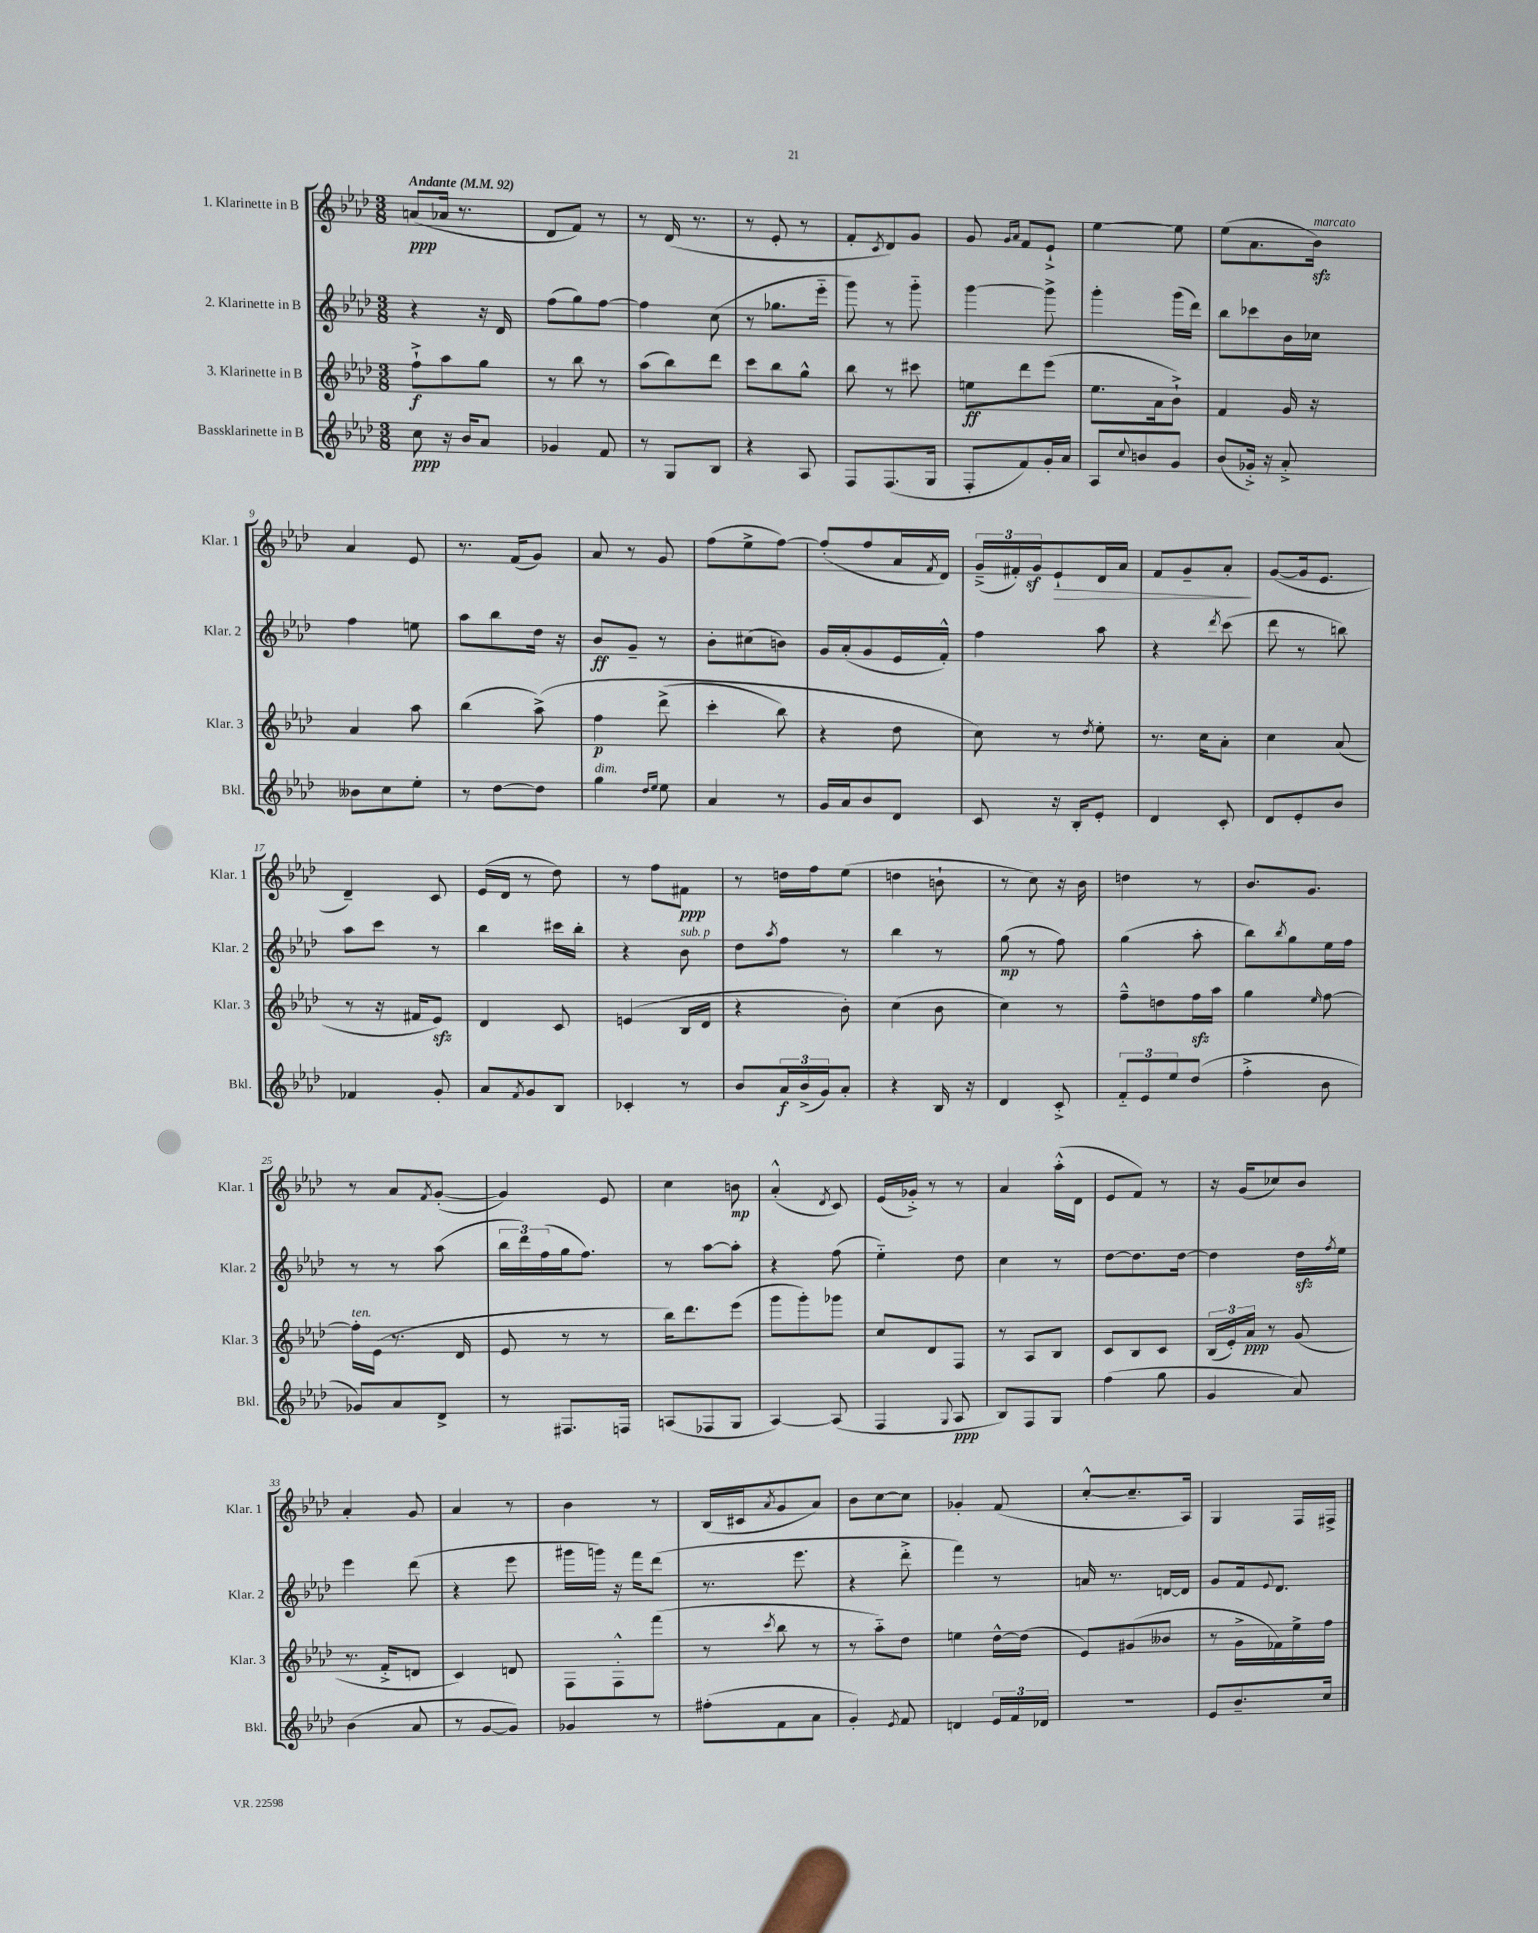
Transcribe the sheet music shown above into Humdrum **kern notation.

**kern	**kern	**kern	**kern
*staff4	*staff3	*staff2	*staff1
*clefG2	*clefG2	*clefG2	*clefG2
*k[b-e-a-d-]	*k[b-e-a-d-]	*k[b-e-a-d-]	*k[b-e-a-d-]
*M3/8	*M3/8	*M3/8	*M3/8
*MM92	*MM92	*MM92	*MM92
8cc\	8ff`^\L	4r	(8a/L
16r	8aa-\	.	16a-/Jk
16b-/LK	.	.	8.r
8a-/J	8gg\J	16r	.
.	.	16d-/	.
=	=	=	=
4g-/	8r	(8ff\L	8d-/L
.	8bb-\	8gg\)	8f/J)
8f/	8r	[8ff\J	8r
=	=	=	=
8r	(8aa-\L	4ff\]	8r
8G/L	8bb-\)	.	(16d-/
.	.	.	8.r
8B-/J	8ddd-\J	(8cc\	.
=	=	=	=
4r	8ccc\L	8r	8r
.	8bb-\	8.gg-\L	8e-'/
8A-/	8gg^^\J	.	8r
.	.	16eee-'~\Jk	.
=	=	=	=
8F/L	8bb-\	8ggg\)	8f'/L
.	.	.	8qc/
(8.F/	8r	8r	8d-/)
.	8ccc#\	8ggg'~\	8g/J
16G/Jk	.	.	.
=	=	=	=
8F'/L	8ee\L	[4ggg\	8g/
.	.	.	16qqg/LL
.	.	.	16qqa-/JJ
8f/)	8ddd-\	.	8f/L
16g'/L	(8eee-\J	8ggg^\]	8e-`^/J
16a-/JJ	.	.	.
=	=	=	=
8A-/L	8.ee-\L	4ggg'\	[4ee-\
8qqcc/	.	.	.
8b/	.	.	.
.	16a-\k	.	.
8g/J	8b-`^\J)	(16ggg\LL	8ee-\]
.	.	16ddd-\JJ)	.
=	=	=	=
(8b-/L	4f/	8bb-\L	(8ee-\L
16g-'^/Jk)	.	8ccc-\	8.a-\
16r	.	.	.
8a-'^/	16g/	16b-\L	.
.	16r	16cc-\JJ	16b-\Jk)
=	=	=	=
8b--\L	4a-/	4ff\	4a-/
8cc\	.	.	.
8ee-'\J	8aa-\	8ee\	8e-/
=	=	=	=
8r	(4bb-\	8aa-\L	8.r
[8dd-\L	.	8bb-\	.
.	.	.	(16f/LK
8dd-\]J	&(8aa-^\)	16dd-\Jk	8g/J)
.	.	16r	.
=	=	=	=
4gg\	4ff\	8b-/L	8a-/
.	.	8g~/J	8r
16qqdd-/LL	.	.	.
16qqee-/JJ	.	.	.
8ee-\	(8ddd-^\	8r	8g/
=	=	=	=
4a-/	4ccc'\	8b-'\L	(8ff\L
.	.	(8cc#\	8ee-^\
8r	8bb-\)	8b\J)	[8ff\J)
=	=	=	=
16g/LL	4r	16g/LL	(8ff'/]L
16a-/J	.	(16a-'/J	.
8b-/	.	8g/	8ff/
8d-/J	8dd-\	16e-/L	16a-/L
.	.	.	8qf/
.	.	16f'^^/JJ)	16d-/JJ)
=	=	=	=
8c/	8cc\&)	4ff\	(24g~^/LL
.	.	.	24f#'/)
.	.	.	24g/J
16r	8r	.	8e-`/
16B-'/LK	.	.	.
.	8qdd-/	.	.
8e-'/J	8ee-'\	8aa-\	16d-/L
.	.	.	16a-/JJ
=	=	=	=
4d-/	8.r	4r	8f/L
.	.	.	8g~/
.	16cc\LK	.	.
.	.	8qddd-/	.
8c'/	8a-'\J	(8ccc\	8a-'/J
=	=	=	=
8d-/L	4cc\	8ddd-\	([8g/L
8e-'/	.	8r	16g/]k
.	.	.	8.e-/J
8b-/J	(8a-/	8bb\)	.
=	=	=	=
4f-/	8r	8aa-\L	4d-~/)
.	16r	8ccc\J	.
.	16f#/LK	.	.
8g'/	8e-/J)	8r	8c/
=	=	=	=
8a-/L	4d-/	4bb-\	(16e-/LL
.	.	.	16d-/JJ
8qf/	.	.	.
8g/	.	.	8r
8B-/J	8c/	16ccc#\LL	8dd-\)
.	.	16bb-'\JJ	.
=	=	=	=
4c-'/	(4e/	4r	8r
.	.	.	8ff\L
8r	16B-/LL	8b-\	8f#\J
.	16d-/JJ	.	.
=	=	=	=
8b-/L	4r	8dd-\L	8r
.	.	8qaa-/	.
24a-/L	.	8ff\J	16dd\LL
(24b-^/	.	.	.
.	.	.	16ff\J
24g/J)	.	.	.
8a-'/J	8b-'\)	8r	(8ee-\J
=	=	=	=
4r	(4cc\	4bb-\	4dd\
16B-/	8b-\	8r	8b`\
16r	.	.	.
=	=	=	=
4d-/	4cc\)	(8gg\	8r
.	.	8r	8cc\)
8c'^/	8r	8ff\)	16r
.	.	.	16b-\
=	=	=	=
12f'~/L	8ff~^^\L	(4gg\	4dd\
12e-/	.	.	.
.	8dd\	.	.
12ee-/	.	.	.
(8dd-/J	16ff\L	8aa-'\	8r
.	16aa-\JJ	.	.
=	=	=	=
4ff'^\	4gg\	8bb-\L)	8.b-/L
.	.	8qbb-/	.
.	.	8gg\	.
.	.	.	8.g/J
.	16qqee-/	.	.
8b-\	[8ff\	16ee-\L	.
.	.	16ff\JJ	.
=	=	=	=
8g-/L)	16ff'\]LL	8r	8r
.	(16e-\JJ	.	.
8a-/	8.r	8r	8a-/L
.	.	.	8qf/
8d-^/J	.	(8aa-\	([8g'/J
.	16d-/	.	.
=	=	=	=
8r	8e-/	24bb-\LL	4g/])
.	.	24ddd-\)	.
.	.	(24ff\	.
8.F#/L	8r	16gg\J	.
.	.	8.ff\J)	.
.	8r	.	8e-/
16F/Jk	.	.	.
=	=	=	=
(8A/L	16bb-\LK)	8r	4cc\
.	8.ddd-\	.	.
8F-/	.	[8aa-\L	.
8G/J	(8eee-\J	8aa-'\]J	8b\
=	=	=	=
[4A-/)	8ggg\L	4r	(4a-'^^/
.	8ggg'\)	.	.
.	.	.	8qd-/
(8A-/]	8ggg-\J	(8ff\	8c/)
=	=	=	=
4F/	8cc/L	4ee-'~\)	(16e-/LL
.	.	.	16g-'^/JJ)
.	8d-/	.	8r
8qqG/	.	.	.
8A-/	8F/J	8dd-\	8r
=	=	=	=
8B-/L)	8r	4cc\	4a-/
8F/	8A-/L	.	.
8G/J	8B-/J	8r	(16aa-'^^\LL
.	.	.	16d-\JJ
=	=	=	=
(4ff\	8c/L	[8dd-\L	8e-/L
.	8B-/	8.dd-\]	8f/J)
8gg\	8c/J	.	8r
.	.	[16dd-\Jk	.
=	=	=	=
4g/	(24B-/LL	4dd-\]	16r
.	24e-'/)	.	.
.	.	.	(16g/LK
.	24a-/JJ	.	.
.	8r	.	8cc-/)
8a-/)	(8g/	16dd-\LL	8b-/J
.	.	8qff/	.
.	.	16ee-\JJ	.
=	=	=	=
(4b-\	8.r	4eee-\	4a-'/
.	16f'^/LK	.	.
8a-/	8d/J	(8ddd-\	8g/
=	=	=	=
8r	4c/)	4r	4a-/
[8g/L	.	.	.
8g/]J)	8d/	8eee-\	8r
=	=	=	=
4g-/	8F\L	16ggg#\LL	4b-\
.	.	16ggg\JJ)	.
.	8F'^^\	16r	.
.	.	16fff\LK	.
8r	(8fff\J	(8ddd-\J	8r
=	=	=	=
(8ff#'\L	8r	8.r	(16B-/LL
.	.	.	16c#/J
.	8qccc/	.	8qa-/
8f\	8bb-\	.	8g/
.	.	8.eee-\	.
8a-\J	8r	.	8a-/J)
=	=	=	=
4g'/)	8r	4r	8b-\L
.	8aa-'~\L)	.	[8cc\
8qe-/	.	.	.
8f/	8dd-\J	8ddd-'^\	8cc\]J
=	=	=	=
4d/	4ee\	4fff\)	4g-'/
24e-/LL	[16dd-^^\LL	8r	(8f/
24f/	.	.	.
.	(16dd-\]JJ	.	.
24d-/JJ	.	.	.
=	=	=	=
4.r	8e-/L)	16a/	[8cc'^^/L
.	.	8.r	.
.	(8g#/	.	8.cc~/]
.	8b--/J	[16d/LL	.
.	.	16d/]JJ	16A-/Jk)
=	=	=	=
8e-/L	8r	8g/L	4G/
8.b-~/	16g^\LL	16f/k	.
.	.	8qqe-/	.
.	16f-\)	8.d-/J	.
.	16ee-^\	.	16F/LL
16cc/Jk	16ff\JJ	.	16F#^/JJ
==	==	==	==
*-	*-	*-	*-
